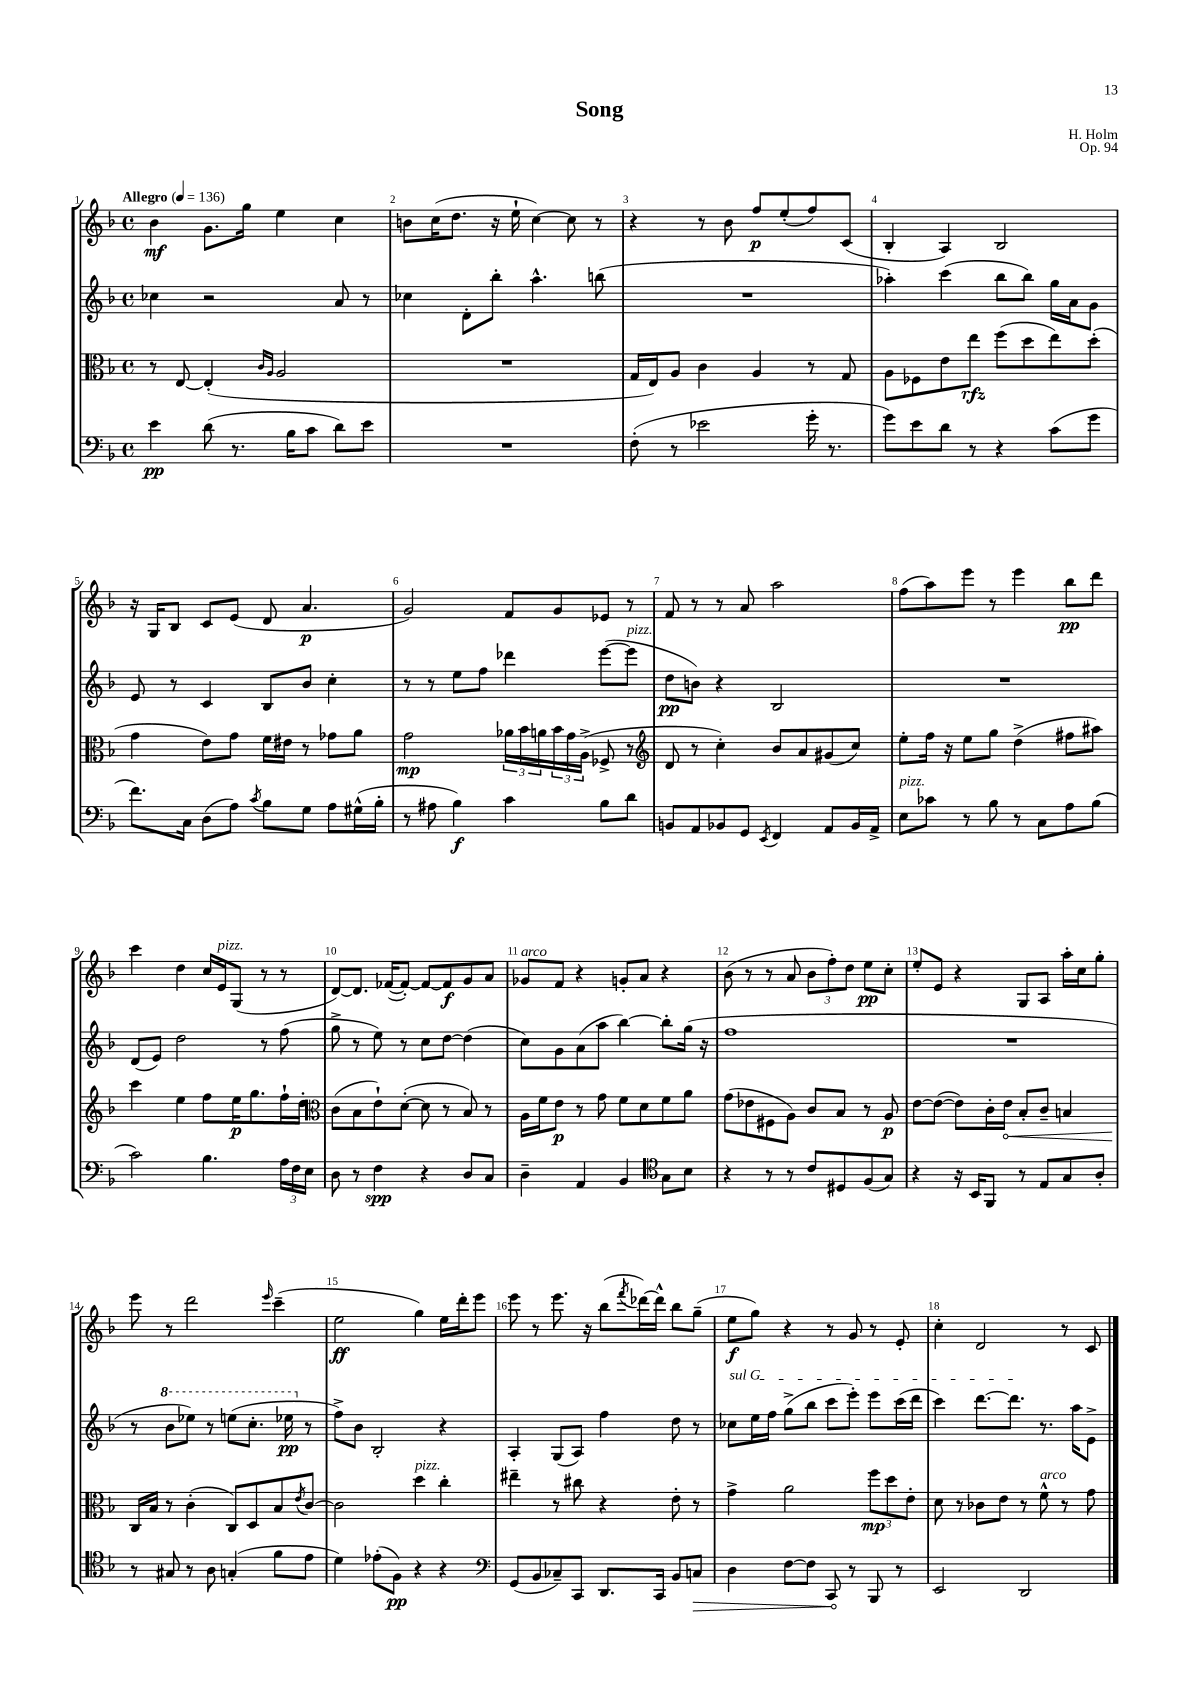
\header { title = "Song" composer = "H. Holm" opus = "Op. 94" }
<<
\new StaffGroup <<
\new Staff = "s0" {
    \clef treble \key f \major \defaultTimeSignature \time 4/4 \tempo "Allegro" 4 = 136
    bes'4\mf g'8. g''16 e''4 c''4 |
    b'8 c''16( d''8. r16 e''16-! c''4~) c''8 r8 |
    r4 r8 bes'8 f''8\p e''8-.( f''8) c'8( |
    bes4-. a4) bes2 |
    r16 g16 bes8 c'8 e'8( d'8 a'4.\p |
    g'2) f'8 g'8 ees'8 r8 |
    f'8 r8 r8 a'8 a''2 |
    f''8( a''8) e'''8 r8 e'''4 bes''8\pp d'''8 |
    c'''4 d''4 c''16 e'16^\markup { \italic "pizz." } g8( r8 r8 |
    d'8~) d'8. fes'16~( fes'8~-.) fes'8~ fes'8\f g'8 a'8 |
    ges'8^\markup { \italic "arco" } f'8 r4 g'8-. a'8 r4 |
    bes'8( r8 r8 a'8 \tuplet 3/2 { bes'8 f''8-.) d''8 } e''8\pp c''8-. |
    e''8-. e'8 r4 g8 a8 a''16-. c''16 g''8-. |
    e'''8 r8 d'''2 \grace { e'''16 } c'''4--( |
    e''2\ff g''4) e''16 d'''16-. e'''8 |
    e'''8 r8 e'''8. r16 bes''8( \acciaccatura { f'''8 } des'''16~) des'''16-^ bes''8 g''8--( |
    e''8\f g''8) r4 r8 g'8 r8 e'8-. |
    c''4-. d'2 r8 c'8 \bar "|." |
}
\new Staff = "s1" {
    \clef treble \key f \major \defaultTimeSignature \time 4/4
    ces''4 r2 a'8 r8 |
    ces''4 d'8-. bes''8-. a''4.-^ b''8( |
    R1 |
    aes''4-.) c'''4( bes''8 bes''8) g''16 a'16 g'8 |
    e'8 r8 c'4 bes8 bes'8 c''4-. |
    r8 r8 e''8 f''8 des'''4 e'''8~( e'''8^\markup { \italic "pizz." } |
    d''8\pp b'8) r4 bes2 |
    R1 |
    d'8( e'8) d''2 r8 f''8( |
    g''8-> r8 e''8) r8 c''8 d''8~ d''4( |
    c''8) g'8 a'8( a''8 bes''4~) bes''8-. g''16( r16 |
    f''1 |
    R1 |
    r8 \ottava #1 bes''8 ees'''8) r8 e'''8( c'''8.-. ees'''16\pp \ottava #0 r8 |
    f''8->) bes'8 bes2-. r4 |
    a4-. g8( a8) f''4 d''8 r8 |
    \once \override TextSpanner.bound-details.left.text = \markup { \italic "sul G" } ces''8\startTextSpan e''16 f''16 g''8->( bes''8 c'''8 e'''8-.) e'''8 c'''16( d'''16 |
    c'''4) d'''8.~ d'''8.\stopTextSpan r8. a''16 e'8-> \bar "|." |
}
\new Staff = "s2" {
    \clef alto \key f \major \defaultTimeSignature \time 4/4
    r8 e8~ e4-.( \grace { c'16 a16 } a2 |
    R1 |
    g16 e16) a8 c'4 a4 r8 g8 |
    a8 fes8 e'8 e''8\rfz f''8( d''8 e''8) d''8-.( |
    g'4 e'8) g'8 f'16 eis'16 r8 ges'8 a'8 |
    g'2\mp \tuplet 3/2 { aes'16 bes'16 a'16 } \tuplet 3/2 { bes'16 g'16 a16->( } fes8-> r8 |
    \clef treble d'8 r8 c''4-.) bes'8 a'8 gis'8( c''8) |
    e''8-. f''16 r16 e''8 g''8 d''4->( fis''8 ais''8) |
    c'''4 e''4 f''8 e''16\p g''8. f''16-! d''16-. |
    \clef alto c'8( bes8 e'8-!) d'8~-.( d'8 r8 bes8) r8 |
    a16 f'16 e'8\p r8 g'8 f'8 d'8 f'8 a'8 |
    g'8( ees'8 fis8 a8) c'8 bes8 r8 a8\p |
    e'8~ e'8~( e'8) c'16-. \once \override Hairpin.circled-tip = ##t e'16\< bes8-. c'8-- b4 |
    c16\! bes16 r8 c'4-.( c8) d8 bes8 \acciaccatura { e'8 } c'8~ |
    c'2 d''4^\markup { \italic "pizz." } c''4-. |
    eis''4-- r8 cis''8 r4 e'8-. r8 |
    g'4-> a'2 \tuplet 3/2 { f''8\mp d''8 e'8-. } |
    d'8 r8 ces'8 e'8 r8 f'8-^^\markup { \italic "arco" } r8 g'8 \bar "|." |
}
\new Staff = "s3" {
    \clef bass \key f \major \defaultTimeSignature \time 4/4
    e'4\pp d'8( r8. bes16 c'8 d'8) e'8 |
    R1 |
    f8-.( r8 ees'2 g'16-. r8. |
    g'8) e'8 d'8 r8 r4 c'8( g'8 |
    f'8.) c16 d8( a8) \acciaccatura { c'8 } bes8 g8 a8 gis16-^( bes16-. |
    r8 ais8 bes4\f) c'4 bes8 d'8 |
    b,8 a,8 bes,8 g,8 \acciaccatura { e,8 } f,4 a,8 bes,16 a,16-> |
    e8^\markup { \italic "pizz." } ces'8 r8 bes8 r8 c8 a8 bes8( |
    c'2) bes4. \tuplet 3/2 { a16 f16 e16 } |
    d8 r8 f4\spp r4 d8 c8 |
    d4-- a,4 bes,4 \clef tenor g8 bes8 |
    r4 r8 r8 c'8 dis8 f8( g8) |
    r4 r16 bes,16 f,8 r8 e8 g8 a8-. |
    r8 gis8 r8 a8 g4-.( f'8 e'8 |
    d'4) ees'8-.( f8\pp) r4 r4 |
    \clef bass g,8( bes,8 ces8--) c,8 d,8. c,16 bes,8 \once \override Hairpin.circled-tip = ##t c8\> |
    d4 f8~ f8 c,8\! r8 bes,,8 r8 |
    e,2 d,2 \bar "|." |
}
>>
>>
\layout { \context { \Score \override BarNumber.break-visibility = ##(#f #t #t) barNumberVisibility = #all-bar-numbers-visible } }
